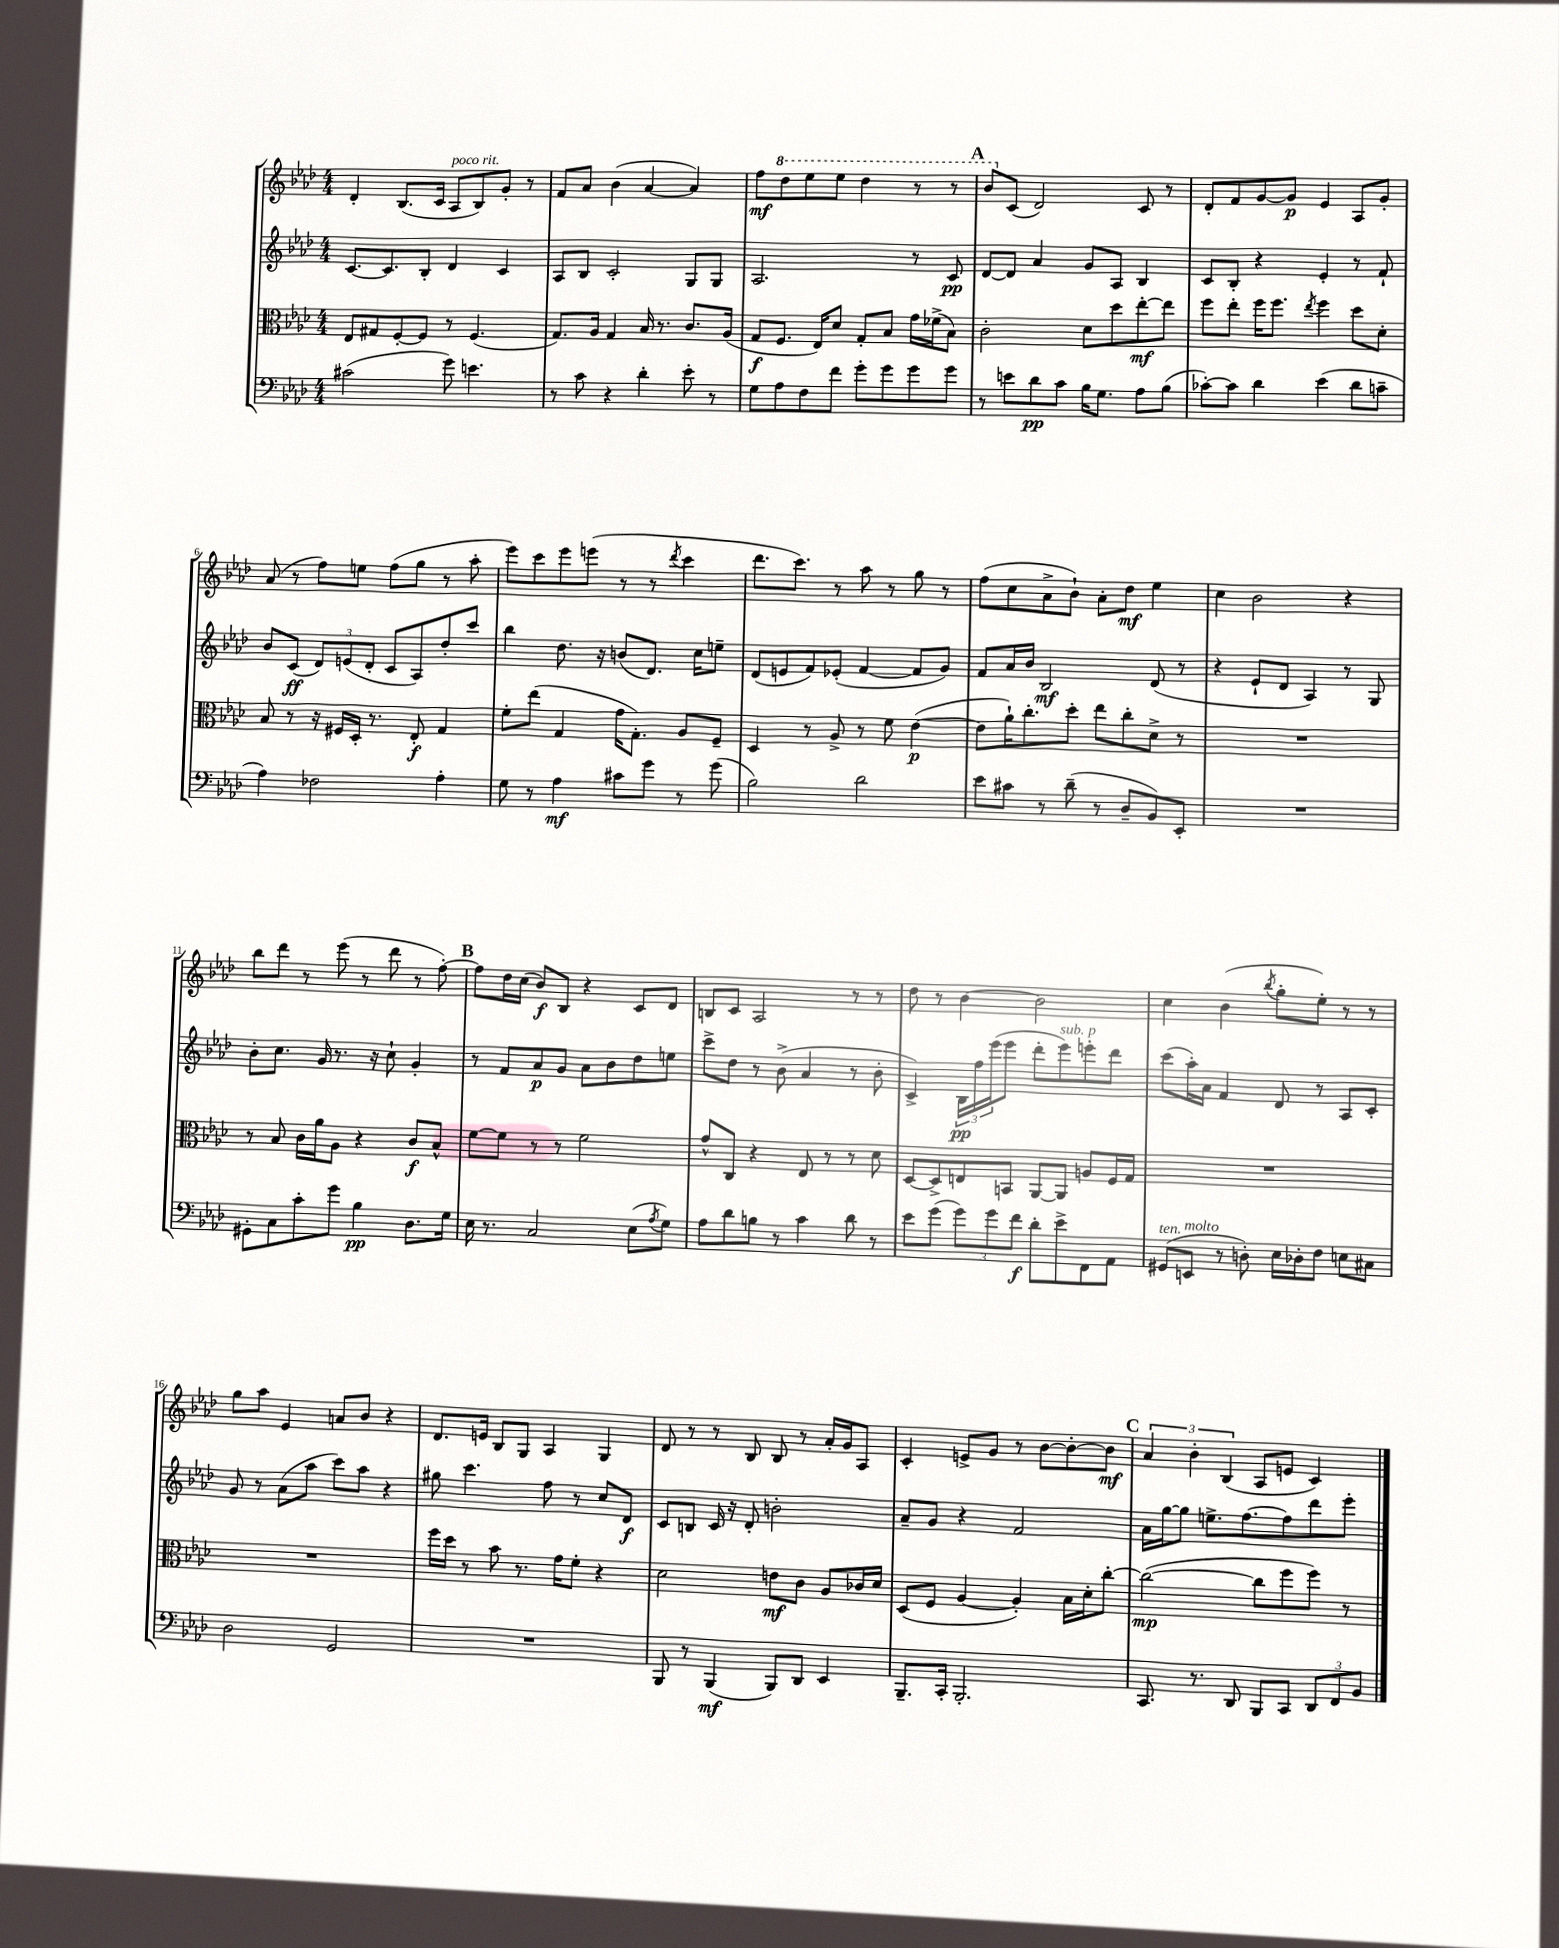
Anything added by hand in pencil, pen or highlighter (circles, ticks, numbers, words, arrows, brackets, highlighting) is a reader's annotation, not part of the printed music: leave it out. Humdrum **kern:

**kern	**dynam	**kern	**dynam	**kern	**dynam	**kern	**dynam
*part4	*part4	*part3	*part3	*part2	*part2	*part1	*part1
*staff4	*staff4	*staff3	*staff3	*staff2	*staff2	*staff1	*staff1
*clefF4	*	*clefC3	*	*clefG2	*	*clefG2	*
*k[b-e-a-d-]	*	*k[b-e-a-d-]	*	*k[b-e-a-d-]	*	*k[b-e-a-d-]	*
*M4/4	*	*M4/4	*	*M4/4	*	*M4/4	*
=1	=1	=1	=1	=1	=1	=1	=1
(2c#X\	.	8E-/L	.	[8.c/L	.	4d-'/	.
.	.	8G#X/	.	.	.	.	.
.	.	.	.	8.c/]	.	.	.
.	.	[8F'/	.	.	.	(8.B-/L	.
.	.	8F/J]	.	8B-'/J	.	.	.
.	.	.	.	.	.	16c/Jk	.
!	!	!	!	!	!	!LO:TX:a:i:t=poco rit.	!
8g\)	.	8r	.	4d-/	.	8A-/L	.
4.en\	.	(4.F/	.	.	.	8B-/)	.
.	.	.	.	4c/	.	8g'/J	.
.	.	.	.	.	.	8r	.
=2	=2	=2	=2	=2	=2	=2	=2
8r	.	8.G/L)	.	8A-/L	.	8f/L	.
8c\	.	.	.	8B-/J	.	8a-/J	.
.	.	16A-/Jk	.	.	.	.	.
4r	.	4G/	.	2c'/	.	(4b-\	.
4d-'\	.	16B-/	.	.	.	[4a-/	.
.	.	8.r	.	.	.	.	.
8e-'\	.	8.c/L	.	8G/L	.	4a-/])	.
8r	.	.	.	8G/J	.	.	.
.	.	(16A-/Jk	.	.	.	.	.
=3	=3	=3	=3	=3	=3	=3	=3
8G\L	.	8G/L	f	2.A-/	.	8ff\L	mf
*	*	*	*	*	*	*8va	*
8A-\	.	8.F/J	.	.	.	8ddd-\	.
8F\	.	.	.	.	.	8eee-\	.
.	.	16E-/KL)	.	.	.	.	.
8f\J	.	8d-/J	.	.	.	8eee-\J	.
8g'\L	.	8G'/L	.	.	.	4ddd-\	.
8g\	.	8B-/J	.	.	.	.	.
8g\	.	16g\LL	.	8r	.	8r	.
.	.	(16f-X^\J	.	.	.	.	.
8g\J	.	8B-\J)	.	8c/	pp	8r	.
!!LO:REH:place=s1:t=A
=4	=4	=4	=4	=4	=4	=4	=4
8r	.	2c'\	.	[8d-/L	.	8bb-/L	.
*	*	*	*	*	*	*X8va	*
8en\L	.	.	.	8d-/J]	.	(8c/J	.
8d-\	pp	.	.	4a-/	.	2d-/)	.
8c\J	.	.	.	.	.	.	.
16B-\KL	.	8d-\L	.	8g/L	.	.	.
8.G\J	.	.	.	.	.	.	.
.	.	8dd-\	.	8A-/J	.	.	.
8A-\L	.	[8ee-'\	mf	4B-/	.	8c/	.
(8B-\J	.	8ee-\J]	.	.	.	8r	.
=5	=5	=5	=5	=5	=5	=5	=5
[8c-X'\L)	.	8ff\L	.	8c/L	.	8d-'/L	.
8c-\J]	.	8ee-'\J	.	8B-'/J	.	8f/	.
4d-\	.	16ff\KL	.	4r	.	[8g/	.
.	.	8.ff\J	.	.	.	.	.
.	.	.	.	.	.	8g/J]	p
.	.	8qee-/	.	.	.	.	.
(4e-\	.	4ff\	.	4e-'/	.	4e-/	.
8d-\L	.	8dd-\L	.	8r	.	8A-/L	.
8cn~\J	.	8d-'\J	.	8f`/	.	8g'/J	.
!!LO:LB:g=z
=6	=6	=6	=6	=6	=6	=6	=6
4A-\)	.	8B-/	.	8b-/L	.	(8a-/	.
.	.	8r	.	(8c/J	ff	8r	.
2F-X\	.	16r	.	12d-/L)	.	8ff\L)	.
.	.	16F#X/LL	.	.	.	.	.
.	.	.	.	(12en/	.	.	.
.	.	16D-'/JJ	.	.	.	8een\J	.
.	.	.	.	12d-'/J	.	.	.
.	.	8.r	.	.	.	.	.
.	.	.	.	8c/L	.	(8ff\L	.
.	.	8E-'/	f	8A-/)	.	8gg\J	.
4A-'\	.	4G/	.	8dd-'/	.	8r	.
.	.	.	.	8ccc/J	.	8aa-'\	.
=7	=7	=7	=7	=7	=7	=7	=7
8G\	.	8f'\L	.	4bb-\	.	8eee-\L)	.
8r	.	(8ee-\J	.	.	.	8ccc\	.
4A-\	mf	4G/	.	8.dd-\	.	8eee-\	.
.	.	.	.	.	.	(8eeen\J	.
.	.	.	.	16r	.	.	.
8c#X\L	.	16g\KL	.	(8bn/L	.	8r	.
.	.	8.G'\J)	.	.	.	.	.
8g\J	.	.	.	8.d-/J)	.	8r	.
.	.	.	.	.	.	8qddd-/	.
8r	.	8A-/L	.	.	.	4ccc\	.
.	.	.	.	16cc\KL	.	.	.
(8g\	.	8F~/J	.	8een~\J	.	.	.
=8	=8	=8	=8	=8	=8	=8	=8
2B-\)	.	4D-/	.	(8d-/L	.	8.ddd-\L	.
.	.	.	.	8en/	.	.	.
.	.	.	.	.	.	8.ccc\J)	.
.	.	8r	.	8f/)	.	.	.
.	.	8A-^/	.	(8e-X'/J	.	8r	.
2d-\	.	8r	.	[4f/	.	8aa-\	.
.	.	8f\	.	.	.	8r	.
.	.	([4e-\	p	8f/L]	.	8gg\	.
.	.	.	.	8g/J)	.	8r	.
=9	=9	=9	=9	=9	=9	=9	=9
8e-\L	.	8e-\L]	.	8f/L	.	(8ff\L	.
8c#X\J	.	16a-`\K)	.	16a-/L	.	8cc\	.
.	.	8.cc'\	.	16b-/JJ	.	.	.
8r	.	.	.	2B-/	mf	8a-^\	.
(8d-~\	.	8dd-'\J	.	.	.	8b-`\J)	.
8r	.	8ee-\L	.	.	.	8a-'\L	.
8D-~/L	.	8cc'\	.	.	.	8dd-\J	mf
8BB-/)	.	8d-^\J	.	(8d-/	.	4ee-\	.
8EE-'/J	.	8r	.	8r	.	.	.
=10	=10	=10	=10	=10	=10	=10	=10
1r	.	1r	.	4r	.	4cc\	.
.	.	.	.	8e-`/L	.	2b-\	.
.	.	.	.	8d-/J	.	.	.
.	.	.	.	4A-/)	.	.	.
.	.	.	.	8r	.	4r	.
.	.	.	.	8G/	.	.	.
!!LO:LB:g=z
=11	=11	=11	=11	=11	=11	=11	=11
8GG#X'\L	.	8r	.	8b-'\L	.	8bb-\L	.
8C\	.	8B-/	.	8.cc\J	.	8ddd-\J	.
8c'\	.	16c\LL	.	.	.	8r	.
.	.	16a-\J	.	16g/	.	.	.
8g\J	.	8A-\J	.	8.r	.	(8eee-\	.
4B-\	pp	4r	.	.	.	8r	.
.	.	.	.	16r	.	.	.
.	.	.	.	8cc`\	.	8ddd-\	.
8.D-\L	.	8c/L	f	4g'/	.	8r	.
.	.	8B-^^/J	.	.	.	[8ff'\)	.
16G\Jk	.	.	.	.	.	.	.
!!LO:REH:place=s1:t=B
=12	=12	=12	=12	=12	=12	=12	=12
16E-\	.	[8f\L	.	8r	.	8ff\L]	.
8.r	.	.	.	.	.	.	.
.	.	8f\J]	.	8f/L	.	16dd-\L	.
.	.	.	.	.	.	(16cc\JJ	.
2C/	.	8r	.	8a-/	p	8b-/L)	f
.	.	8r	.	8g/J	.	8B-/J	.
.	.	2f\	.	8a-\L	.	4r	.
.	.	.	.	8b-\	.	.	.
(8E-\L	.	.	.	8dd-\	.	8c/L	.
8qA-/	.	.	.	.	.	.	.
8G\J)	.	.	.	8een\J	.	8d-/J	.
=13	=13	=13	=13	=13	=13	=13	=13
8A-\L	.	8g^^/L	.	8ccc^\L	.	8Bn/L	.
8d-\	.	8C/J	.	8dd-\J	.	8c/J	.
8Bn\J	.	4r	.	8r	.	2A-/	.
8r	.	.	.	(8b-^\	.	.	.
4c\	.	8E-/	.	4a-/	.	.	.
.	.	8r	.	.	.	.	.
8d-\	.	8r	.	8r	.	8r	.
8r	.	8d-\	.	8b-'\	.	8r	.
=14	=14	=14	=14	=14	=14	=14	=14
8e-\L	.	[8D-/L	.	4c^/)	.	8dd-\	.
(8g\J	.	8D-^/]	.	.	.	8r	.
12g\L)	.	8En/	.	24B-\LL	pp	[4b-\	.
.	.	.	.	24ff\	.	.	.
12g\	.	.	.	(24eee-\J	.	.	.
.	.	8BBn/J	.	8eee-\J	.	.	.
12f\J	f	.	.	.	.	.	.
8d-'\L	.	[8AA-/L	.	8ddd-'\L	.	2b-\]	.
!	!	!	!	!LO:TX:a:i:t=sub. p	!	!	!
8e-^\	.	8AA-/J]	.	8eee-\)	.	.	.
8FF\	.	8An/L	.	8eeen'\	.	.	.
8AA-\J	.	16F/L	.	8ddd-\J	.	.	.
.	.	16G/JJ	.	.	.	.	.
=15	=15	=15	=15	=15	=15	=15	=15
!LO:TX:a:i:t=ten.	!	!	!	!	!	!	!
(8GG#X/L	.	1r	.	(8ccc\L	.	4cc\	.
!LO:TX:a:i:t=molto	!	!	!	!	!	!	!
8EEn/J	.	.	.	16aa-'\L)	.	.	.
.	.	.	.	16a-\JJ	.	.	.
8r	.	.	.	4f/	.	(4b-\	.
8Dn'\)	.	.	.	.	.	.	.
.	.	.	.	.	.	8qbb-/	.
16E-\LL	.	.	.	8d-/	.	8gg'\L	.
16D-X'\J	.	.	.	.	.	.	.
8F\J	.	.	.	8r	.	8ee-'\J)	.
8En\L	.	.	.	8A-/L	.	8r	.
8C#X\J	.	.	.	8c'/J	.	8r	.
!!LO:LB:g=z
=16	=16	=16	=16	=16	=16	=16	=16
2D-\	.	1r	.	8g/	.	8gg\L	.
.	.	.	.	8r	.	8aa-\J	.
.	.	.	.	(8a-\L	.	4e-/	.
.	.	.	.	8aa-\J	.	.	.
2GG/	.	.	.	8ccc\L)	.	8an/L	.
.	.	.	.	8aa-\J	.	8b-/J	.
.	.	.	.	4r	.	4r	.
=17	=17	=17	=17	=17	=17	=17	=17
1r	.	16ff\LL	.	8gg#X\	.	8.d-/L	.
.	.	16dd-\JJ	.	.	.	.	.
.	.	8r	.	4.ccc\	.	.	.
.	.	.	.	.	.	16en/Jk	.
.	.	8b-\	.	.	.	8B-/L	.
.	.	8.r	.	.	.	8G/J	.
.	.	.	.	8ff\	.	4A-/	.
.	.	16g\KL	.	.	.	.	.
.	.	8f'\J	.	8r	.	.	.
.	.	4r	.	8cc/L	.	4G/	.
.	.	.	.	8d-/J	f	.	.
=18	=18	=18	=18	=18	=18	=18	=18
8BBB-/	.	2d-\	.	8c/L	.	8d-/	.
8r	.	.	.	8Bn/J	.	8r	.
(4BBB-/	mf	.	.	16c/	.	8r	.
.	.	.	.	16r	.	.	.
.	.	.	.	8d-'/	.	8B-/	.
8BBB-/L)	.	8en\L	mf	2bn'\	.	8B-/	.
8DD-/J	.	8c\J	.	.	.	8r	.
4EE-/	.	8A-/L	.	.	.	16a-'/LL	.
.	.	.	.	.	.	16g/J	.
.	.	16c-X/L	.	.	.	8A-/J	.
.	.	16d-/JJ	.	.	.	.	.
=19	=19	=19	=19	=19	=19	=19	=19
8.BBB-~/L	.	(8D-/L	.	8a-~/L	.	4c'/	.
.	.	8F/J	.	8g/J	.	.	.
16CC'/Jk	.	.	.	.	.	.	.
2.BBB-'/	.	[4A-/	.	4r	.	8en^/L	.
.	.	.	.	.	.	8g/J	.
.	.	4A-'/])	.	2f/	.	8r	.
.	.	.	.	.	.	[8b-\L	.
.	.	16B-\LL	.	.	.	8b-'\_	.
.	.	16d-'\J	.	.	.	.	.
.	.	[8cc'\J	.	.	.	8b-\J]	mf
!!LO:REH:place=s1:t=C
=20	=20	=20	=20	=20	=20	=20	=20
8.CC/	.	(2cc\_	mp	16a-\LL	.	6a-/	.
.	.	.	.	[16gg\J	.	.	.
.	.	.	.	8gg\J]	.	.	.
.	.	.	.	.	.	6b-'\	.
8.r	.	.	.	.	.	.	.
.	.	.	.	8.een^\L	.	.	.
.	.	.	.	.	.	(6B-/	.
8DD-/	.	.	.	.	.	.	.
.	.	.	.	[8.ff\	.	.	.
8BBB-/L	.	8cc\L]	.	.	.	8A-/L	.
8CC/J	.	8ff\	.	8ff\]	.	8en/J	.
12DD-/L	.	8ff\J)	.	8ddd-\	.	4c/)	.
12FF/	.	.	.	.	.	.	.
.	.	8r	.	8eee-'\J	.	.	.
12BB-/J	.	.	.	.	.	.	.
==	==	==	==	==	==	==	==
*-	*-	*-	*-	*-	*-	*-	*-
